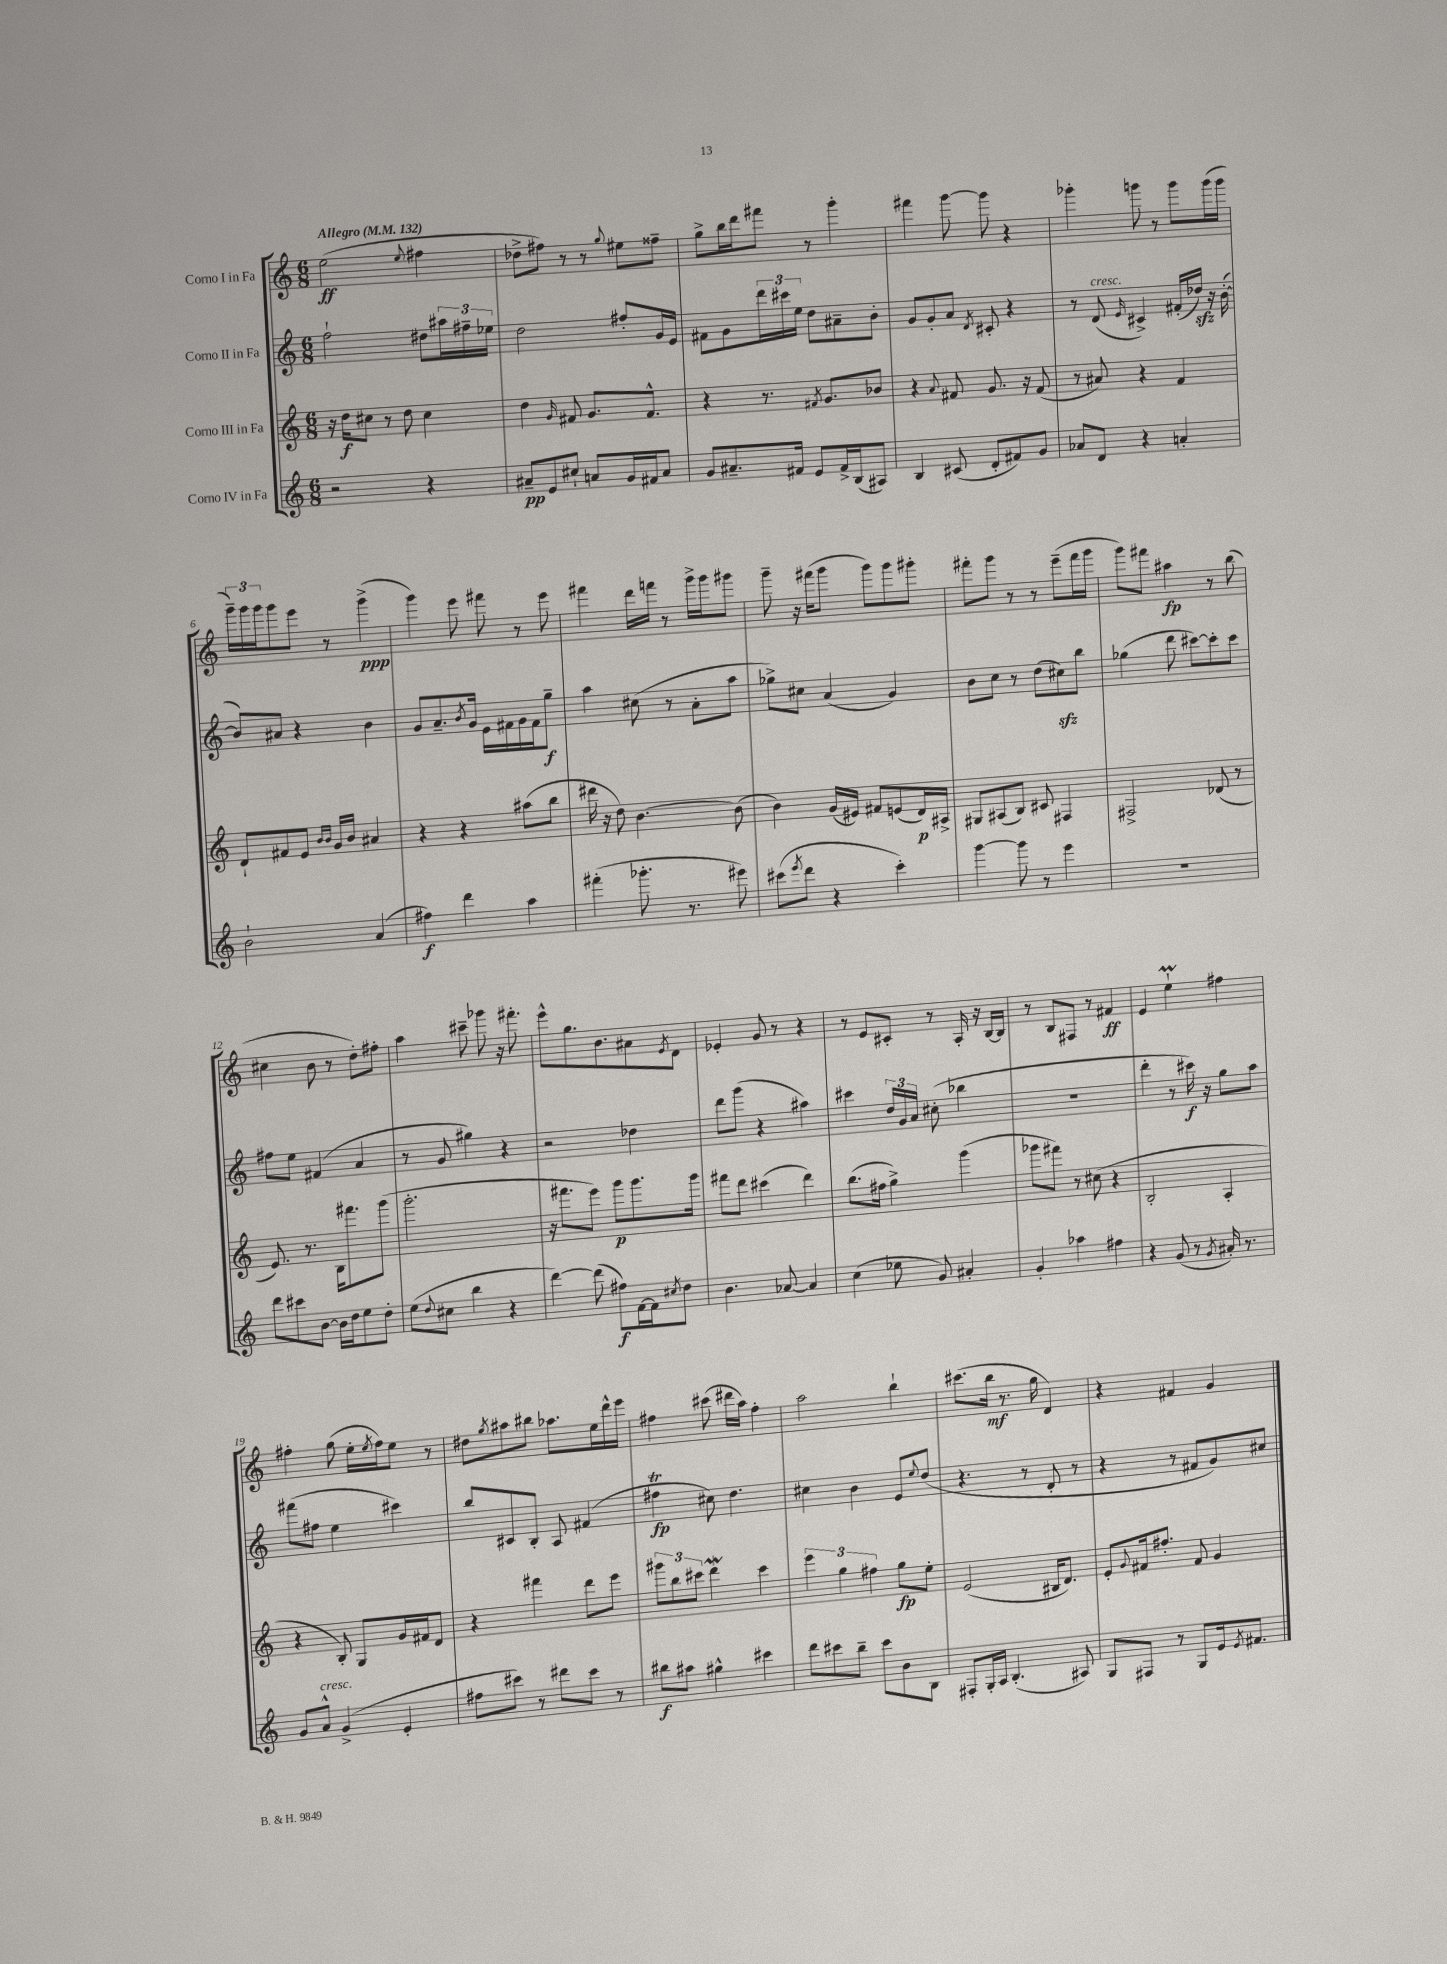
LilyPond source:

<<
\new StaffGroup <<
\new Staff = "s0" \with { instrumentName = "Corno I in Fa" } {
    \clef treble \key c \major \numericTimeSignature \time 6/8 \tempo "Allegro" 4 = 132
    e''2\ff( \appoggiatura { e''8 } fis''4 |
    des''8-> fis''8) r8 r8 \appoggiatura { g''8 } eis''8 fisis''8-- |
    g''8-> b''16 d'''16 fis'''8 r8 g'''4-. |
    fis'''4 g'''8~ g'''8 r4 |
    ges'''4-. g'''8 r8 g'''8 g'''16( g'''16 |
    \tuplet 3/2 { g'''16--) g'''16 g'''16 } g'''8 e'''8 r8 g'''4->\ppp( |
    g'''4) e'''8 fis'''8 r8 e'''8 |
    fis'''4 d'''16 f'''16 r8 g'''16-> g'''16 gis'''8 |
    g'''8-- r16 fis'''16( g'''8 g'''8) g'''8 gis'''8-. |
    fis'''8-. g'''8 r8 r8 e'''8--( fis'''16 g'''16 |
    g'''8) fis'''8 ais''4\fp r8 b''8( |
    cis''4 b'8 r8 d''8-.) fis''8-. |
    a''4 cis'''8-- ges'''8 r16 fis'''8.-. |
    e'''8-^ g''8. b'8. ais'8 \acciaccatura { e'8 } d'8 |
    ees'4-. g'8 r8 r4 |
    r8 e'8 cis'8-. r8 a16-. r16 b16~ b16 |
    r8 b8 fis8 r8 fis'4\ff |
    e'4 e''4-!\prall fis''4 |
    fis''4-. g''8( e''16-. \acciaccatura { e''8 } fis''16) e''8 r8 |
    dis''8 \acciaccatura { g''8 } ais''8 bis''8 aes''8. e''16 d'''16-^ e'''16 |
    fis''4 cis'''8( dis'''16 a''16) fis''4-. |
    a''2 b''4-! |
    cis'''8.( b''16\mf r8. g''16 d'4) |
    r4 fis'4 g'4 \bar "|." |
}
\new Staff = "s1" \with { instrumentName = "Corno II in Fa" } {
    \clef treble \key c \major \numericTimeSignature \time 6/8
    f''2-! dis''8 \tuplet 3/2 { ais''16 fis''16-- ees''16 } |
    d''2 fis''8-. g'16 e'16 |
    fis'8 g'8 \tuplet 3/2 { d'''16 cis'''16 e''16 } d''8 ais'8-- b'8-. |
    g'8 g'8-. a'8 \acciaccatura { d'8 } cis'8-. r4 |
    r8 d'8^\markup { \italic "cresc." }( \grace { e'16 } cis'4->) fis'16-.( des''16\sfz) r16 b'16~-.( |
    b'8) ais'8 r4 b'4 |
    g'8 a'8.-- \acciaccatura { b'8 } g'16 e'16 fis'16 g'16 fis'16 g''8--\f |
    a''4 cis''8( r8 a'8-. a''8 |
    ges''8->) cis''8 a'4( g'4) |
    b'8 c''8 r8 d''8( cis''8\sfz) b''8 |
    ges''4( d'''8 cis'''8~) cis'''8-. cis'''8 |
    fis''8 e''8 fis'4( a'4 |
    r8 g'8 gis''4) r4 |
    r2 des''4 |
    d'''8 g'''8( r4 ais''4) |
    cis'''4 \tuplet 3/2 { d''16 g'16 a'16 } cis''8-.( bes''4 |
    R2. |
    d'''4-. r8 cis'''16\f) r16 g''8 a''8 |
    fis'''8( fis''8 e''4 cis'''4) |
    b''8 cis'8 b8-. a8 fis'4( |
    fis''4\trill\fp cis''8) d''4. |
    cis''4 b'4 e'8 \appoggiatura { e''8 } d''8( |
    r4. r8 d'8-. r8 |
    r4 r8 fis'8 g'8) cis''8 \bar "|." |
}
\new Staff = "s2" \with { instrumentName = "Corno III in Fa" } {
    \clef treble \key c \major \numericTimeSignature \time 6/8
    r16 d''16\f cis''8 r8 d''8 cis''4 |
    d''4 \grace { g'16 } fis'8 g'8. fis'8.-^ |
    r4 r8. \acciaccatura { fis'8 } g'8. bes'8 |
    r4 \appoggiatura { a'8 } fis'8 g'8. r16 fis'8( |
    r8 ais'8) r4 f'4 |
    d'8-! fis'8 e'8 \grace { b'16 b'16 } g'16 b'16 ais'4 |
    r4 r4 ais''8( b''8 |
    dis'''16 r16 d''8) b'4.~ b'8( |
    b'4) g'16( eis'16) fis'8 e'8( d'16\p) ais16-> |
    gis8 ais8( b8) cis'8 fis4 |
    fis2-> des'8( r8 |
    e'8.) r8. b16 fis'''8. g'''8( |
    g'''2.-. |
    r16 fis'''8. e'''8) g'''8\p g'''8. g'''16 |
    fis'''8 d'''8 cis'''4( d'''4) |
    b''8.( fis''16 g''4->) g'''4( |
    ges'''8 fis'''8) r8 cis''8( r4 |
    b2-. a4-. |
    r4 b8-.) g8 g'16 fis'16 d'8 |
    r4 fis'''4 d'''8 e'''8 |
    \tuplet 3/2 { gis'''8 b''8 cis'''8 } d'''4\mordent cis'''4 |
    \tuplet 3/2 { e'''4 g''4 fis''4 } g''8\fp e''8-. |
    e'2( bis16 d'8.) |
    e'8-. \appoggiatura { g'8 } fis'16 fis''8.-. fis'8 g'4 \bar "|." |
}
\new Staff = "s3" \with { instrumentName = "Corno IV in Fa" } {
    \clef treble \key c \major \numericTimeSignature \time 6/8
    r2 r4 |
    ais'8--\pp e'8 cis''8-! a'8 g'16 fis'16 a'8 |
    g'8 ais'8.-- fis'16 e'8 fis'16-> b16( ais8) |
    b4 cis'8( d'8-. fis'8) g'8 |
    aes'8 d'8 r4 a'4-. |
    b'2-! a'4( |
    fis''4\f) d'''4 a''4 |
    fis'''4-.( ges'''8.-. r8. eis'''8) |
    cis'''8( \acciaccatura { e'''8 } d'''8 r4 cis'''4-.) |
    g'''4~ g'''8 r8 e'''4 |
    R2. |
    d'''8 cis'''8 b'8~ b'16 d''16 e''8 d''8-. |
    e''8( \appoggiatura { d''8 } cis''8 b''4 r4 |
    d'''4~) d'''8( fis''8\f) f'16~ f'16 \acciaccatura { cis''8 } d''8 |
    b'4. aes'8~ aes'4 |
    c''4( ees''8 g'8) ais'4-. |
    g'4-. aes''4 fis''4 |
    r4 g'8( r8 \acciaccatura { g'8 } ais'16-.) r8. |
    g'8 a'8-^^\markup { \italic "cresc." } g'4->( e'4-. |
    fis''8 cis'''8) r8 dis'''8 cis'''8 r8 |
    bis''8\f ais''8 gis''4-^ cis'''4 |
    d'''8 cis'''8 b''8-- cis'''8 b'8 b8 |
    fis8-. g16-. a16 b4.-.( ais8) |
    g8 fis8 r8 g8 e'16 \acciaccatura { e'8 } fis'8. \bar "|." |
}
>>
>>
